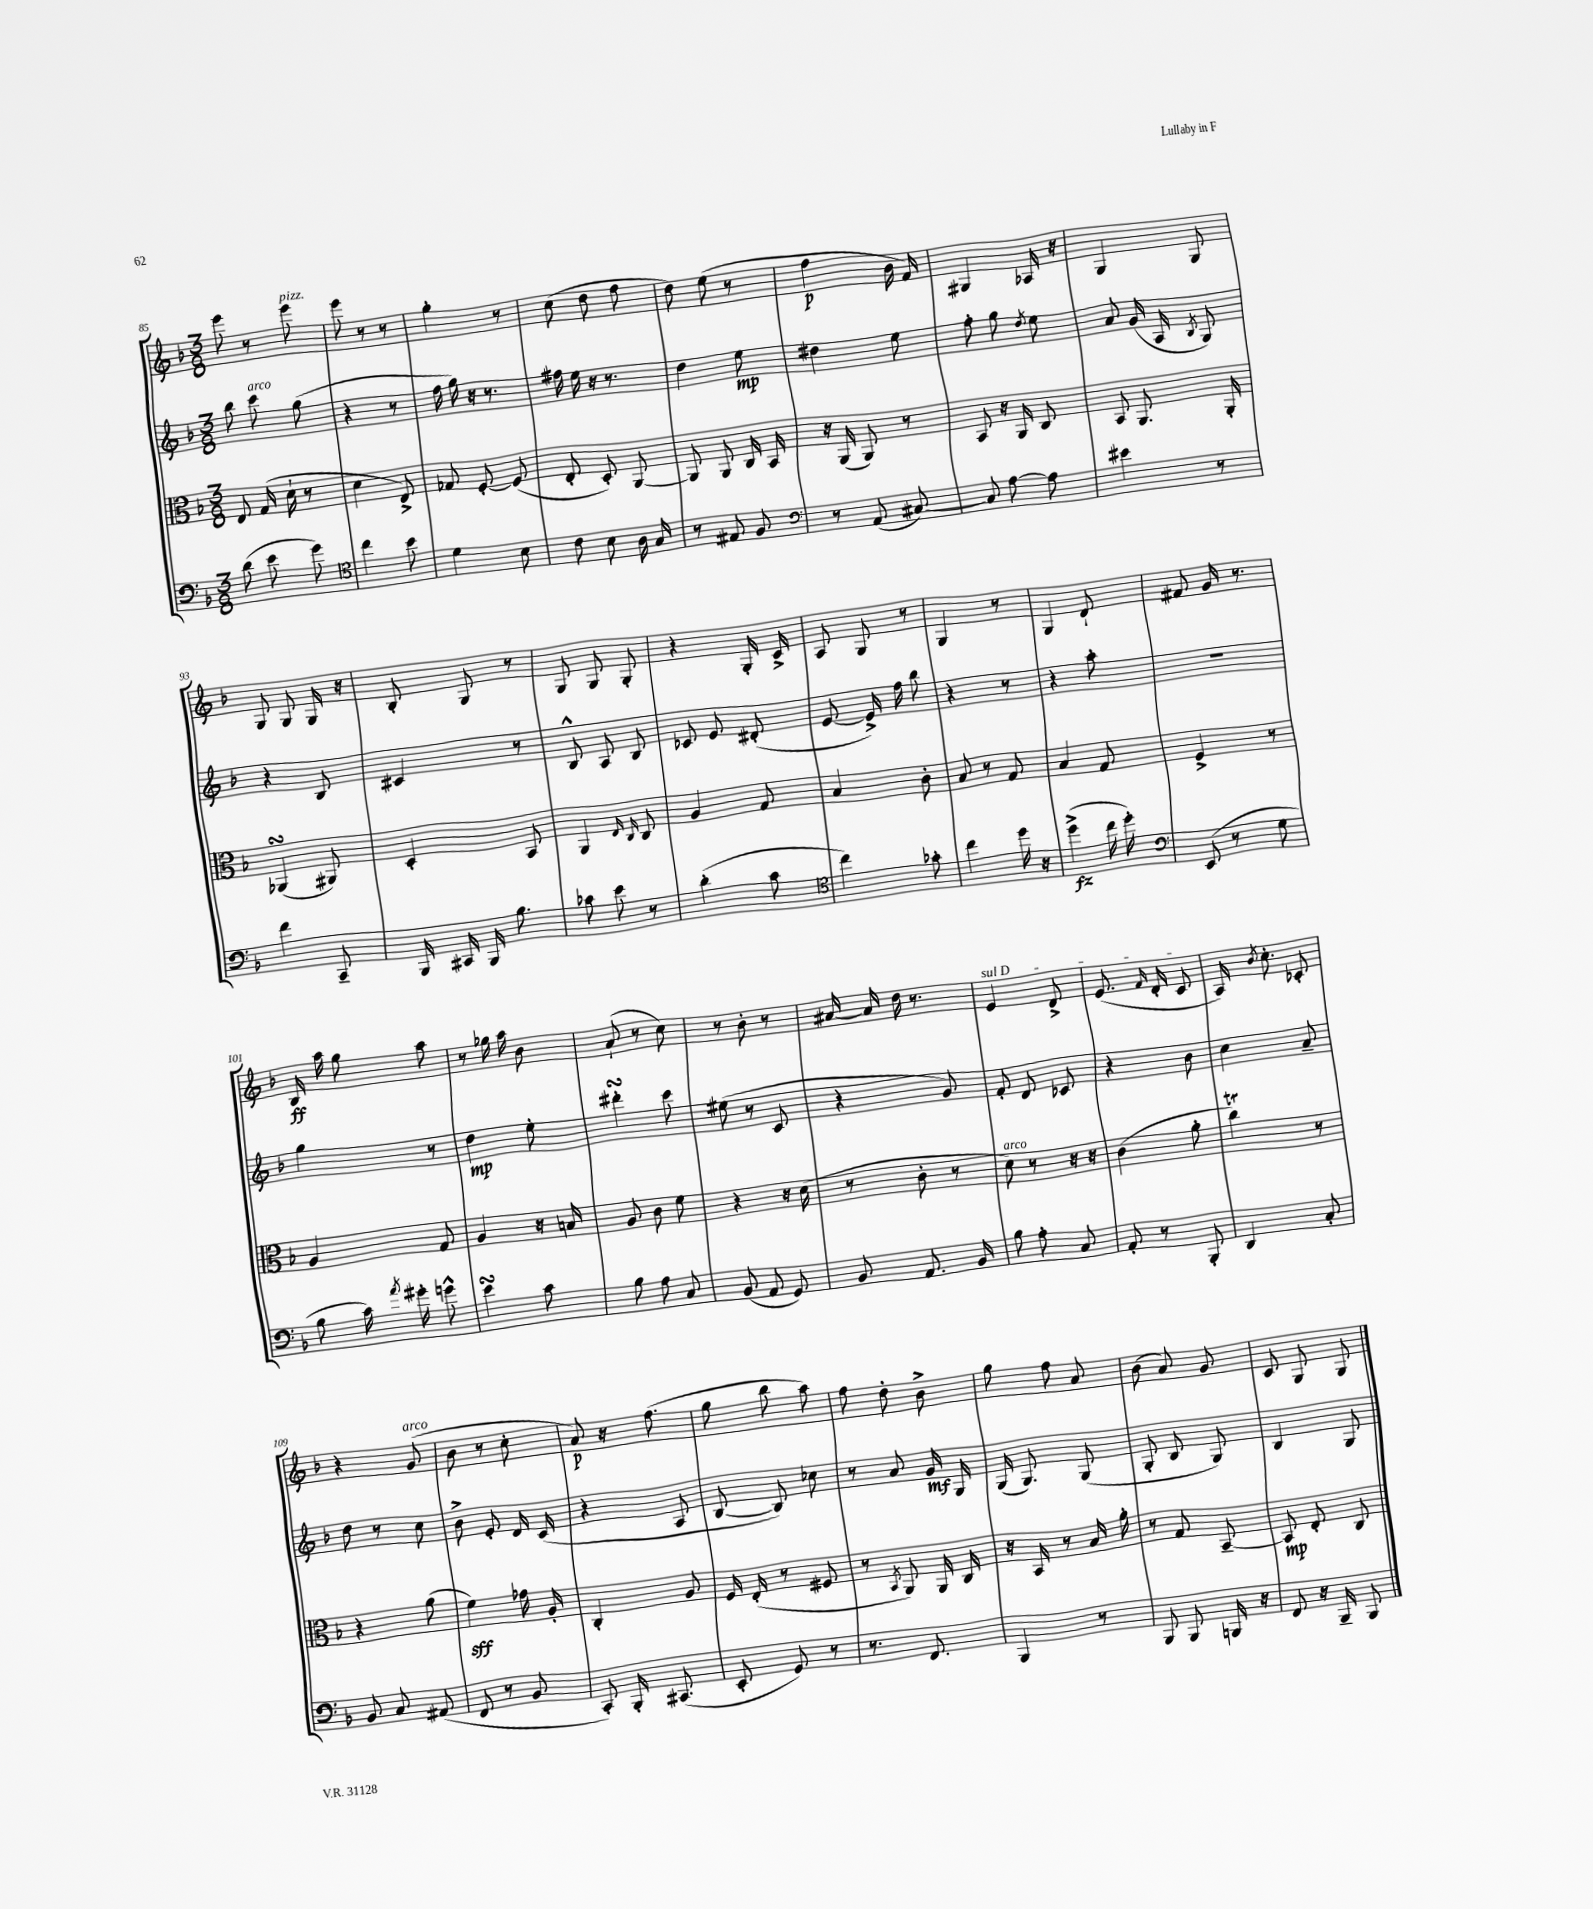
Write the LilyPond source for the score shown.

<<
\new StaffGroup <<
\new Staff = "s0" {
    \clef treble \key f \major \numericTimeSignature \time 3/8
    \autoBeamOff e'''8 r8 e'''8^\markup { \italic "pizz." } |
    e'''8 r8 r8 |
    g''4-. r8 |
    c''8( d''8 f''8 |
    d''8) e''8( r8 |
    f''4\p bes'16 f'16) |
    gis4 aes16 r16 |
    g4 g8 |
    g8 g8 g16 r16 |
    bes8-. g8 r8 |
    g8 g8 g8-. |
    r4 g16-. c'16-> |
    a8 g8 r8 |
    g4 r8 |
    g4 d'8-! |
    fis'8 g'16 r8. |
    bes16\ff a''16 g''8 a''8 |
    r8 ges''16 a''16 bes'8 |
    a'8-!( r8 c''8) |
    r8 bes'8-. r8 |
    ais'16~ ais'16 d''16 r8. |
    \once \override TextSpanner.bound-details.left.text = \markup { \italic "sul D" } e'4\startTextSpan d'8-> |
    e'8.( \grace { f'16 } d'16-. c'8\stopTextSpan |
    a16) \acciaccatura { bes'8 } c''8.-. ces'8-. |
    r4 g'8^\markup { \italic "arco" }( |
    bes'8 r8 c''8-. |
    a'8\p) r16 f''8.( |
    g''8 bes''8 a''8) |
    f''8 d''8-. bes'8-> |
    g''8 f''8 a'8 |
    bes'8( a'8) g'8 |
    c'8 g8 g8 \bar "|." |
}
\new Staff = "s1" {
    \clef treble \key f \major \numericTimeSignature \time 3/8
    \autoBeamOff bes''8 c'''8^\markup { \italic "arco" } g''8( |
    r4 r8 |
    f''16 g''16) r16 r8. |
    fis''16 e''16 r16 r8. |
    d''4 e''8\mp |
    dis''4 e''8 |
    f''8-. g''8 \acciaccatura { d''8 } e''8 |
    a'8 g'16( a16 \acciaccatura { bes8 } g8) |
    r4 bes8 |
    cis'4 r8 |
    bes8-^ a8 bes8 |
    ces'8 e'8 dis'8-.( |
    e'8~ e'16->) f''16 bes''8 |
    r4 r8 |
    r4 a''8-. |
    R4. |
    g''4 r8 |
    d''4\mp e''8-. |
    dis'''4-.\turn c'''8 |
    eis''8( r8 c'8 |
    r4 g'8) |
    f'8-. d'8 ces'8 |
    r4 bes'8 |
    c''4 a'8-- |
    d''8 r8 c''8 |
    bes'8-> e'8-. d'16 c'16( |
    r4 a8 |
    bes8~ bes8) ces''8 |
    r8 a'8 g'16\mf g16 |
    g16( g8.) g8( |
    g8-. bes8 g8) |
    bes4 g8 \bar "|." |
}
\new Staff = "s2" {
    \clef alto \key f \major \numericTimeSignature \time 3/8
    \autoBeamOff e8 g16( d'16-! r8 |
    d'4 e8->) |
    ges8 f8~-. f8( |
    e8-. d8-.) a,8~ |
    a,8 a,8 c16 bes,16 |
    r16 a,16( a,8) r8 |
    bes,8 r16 a,16 c8 |
    bes,8 a,8. a,16-. |
    aes,4\turn( ais,8) |
    d4-. bes,8 |
    a,4 \grace { e16 c16 } c8 |
    a4 g8 |
    bes4 c'8-. |
    bes8 r8 g8 |
    bes4 g8 |
    f4-> r8 |
    a4 g8 |
    a4 r16 b16 |
    a8 c'8 f'8 |
    r4 r16 d'16( |
    r8 c'8-. r8 |
    d'8^\markup { \italic "arco" }) r8 r16 r16 |
    c'4( a'8-. |
    c''4\trill) r8 |
    r4 a'8( |
    f'4\sff) ges'16 a16-. |
    c4-. a8 |
    f16 e16-.( r8 fis8 |
    r8 \acciaccatura { bes,8 } a,8) a,16 c16 |
    r16 bes,16 r8 bes16 a'16-. |
    r8 g8 bes,8~-- |
    bes,8\mp e8-. c8 \bar "|." |
}
\new Staff = "s3" {
    \clef bass \key f \major \numericTimeSignature \time 3/8
    \autoBeamOff d'8( e'8 g'8) |
    \clef tenor c''4 bes'8 |
    d'4 bes8 |
    c'8 bes8 a16 g16 |
    r8 eis8 f8 |
    \clef bass r8 a,8( cis8~) |
    cis8 a8~ a8 |
    eis'4 r8 |
    f'4 c,8-- |
    bes,,16 cis,16 bes,,16 bes8. |
    ces'8 e'8 r8 |
    d'4-.( c'8 |
    \clef tenor c''4) ges'8-. |
    c''4 d''16 r16 |
    d''4->\fz( c''16 d''16-.) |
    \clef bass e,8( r8 g8 |
    bes8 c'16) \acciaccatura { a'8 } gis'16-. g'8-^ |
    e'4\turn c'8 |
    bes8 a8 c8 |
    bes,8( a,8 g,8) |
    bes,8 a,8. bes,16 |
    bes8 a8-. c8 |
    a,8-. r8 bes,,8-. |
    d,4 c8-. |
    bes,8 c8 ais,8( |
    f,8 r8 bes,8 |
    c,8-.) bes,,16-. cis,8.( |
    e,8-. g,8) r8 |
    r8. f,8. |
    bes,,4 r8 |
    bes,,8 bes,,8 b,,16 r16 |
    f,8 r16 bes,,16-- bes,,8 \bar "|." |
}
>>
>>
\layout { \context { \Score currentBarNumber = #85 } }
